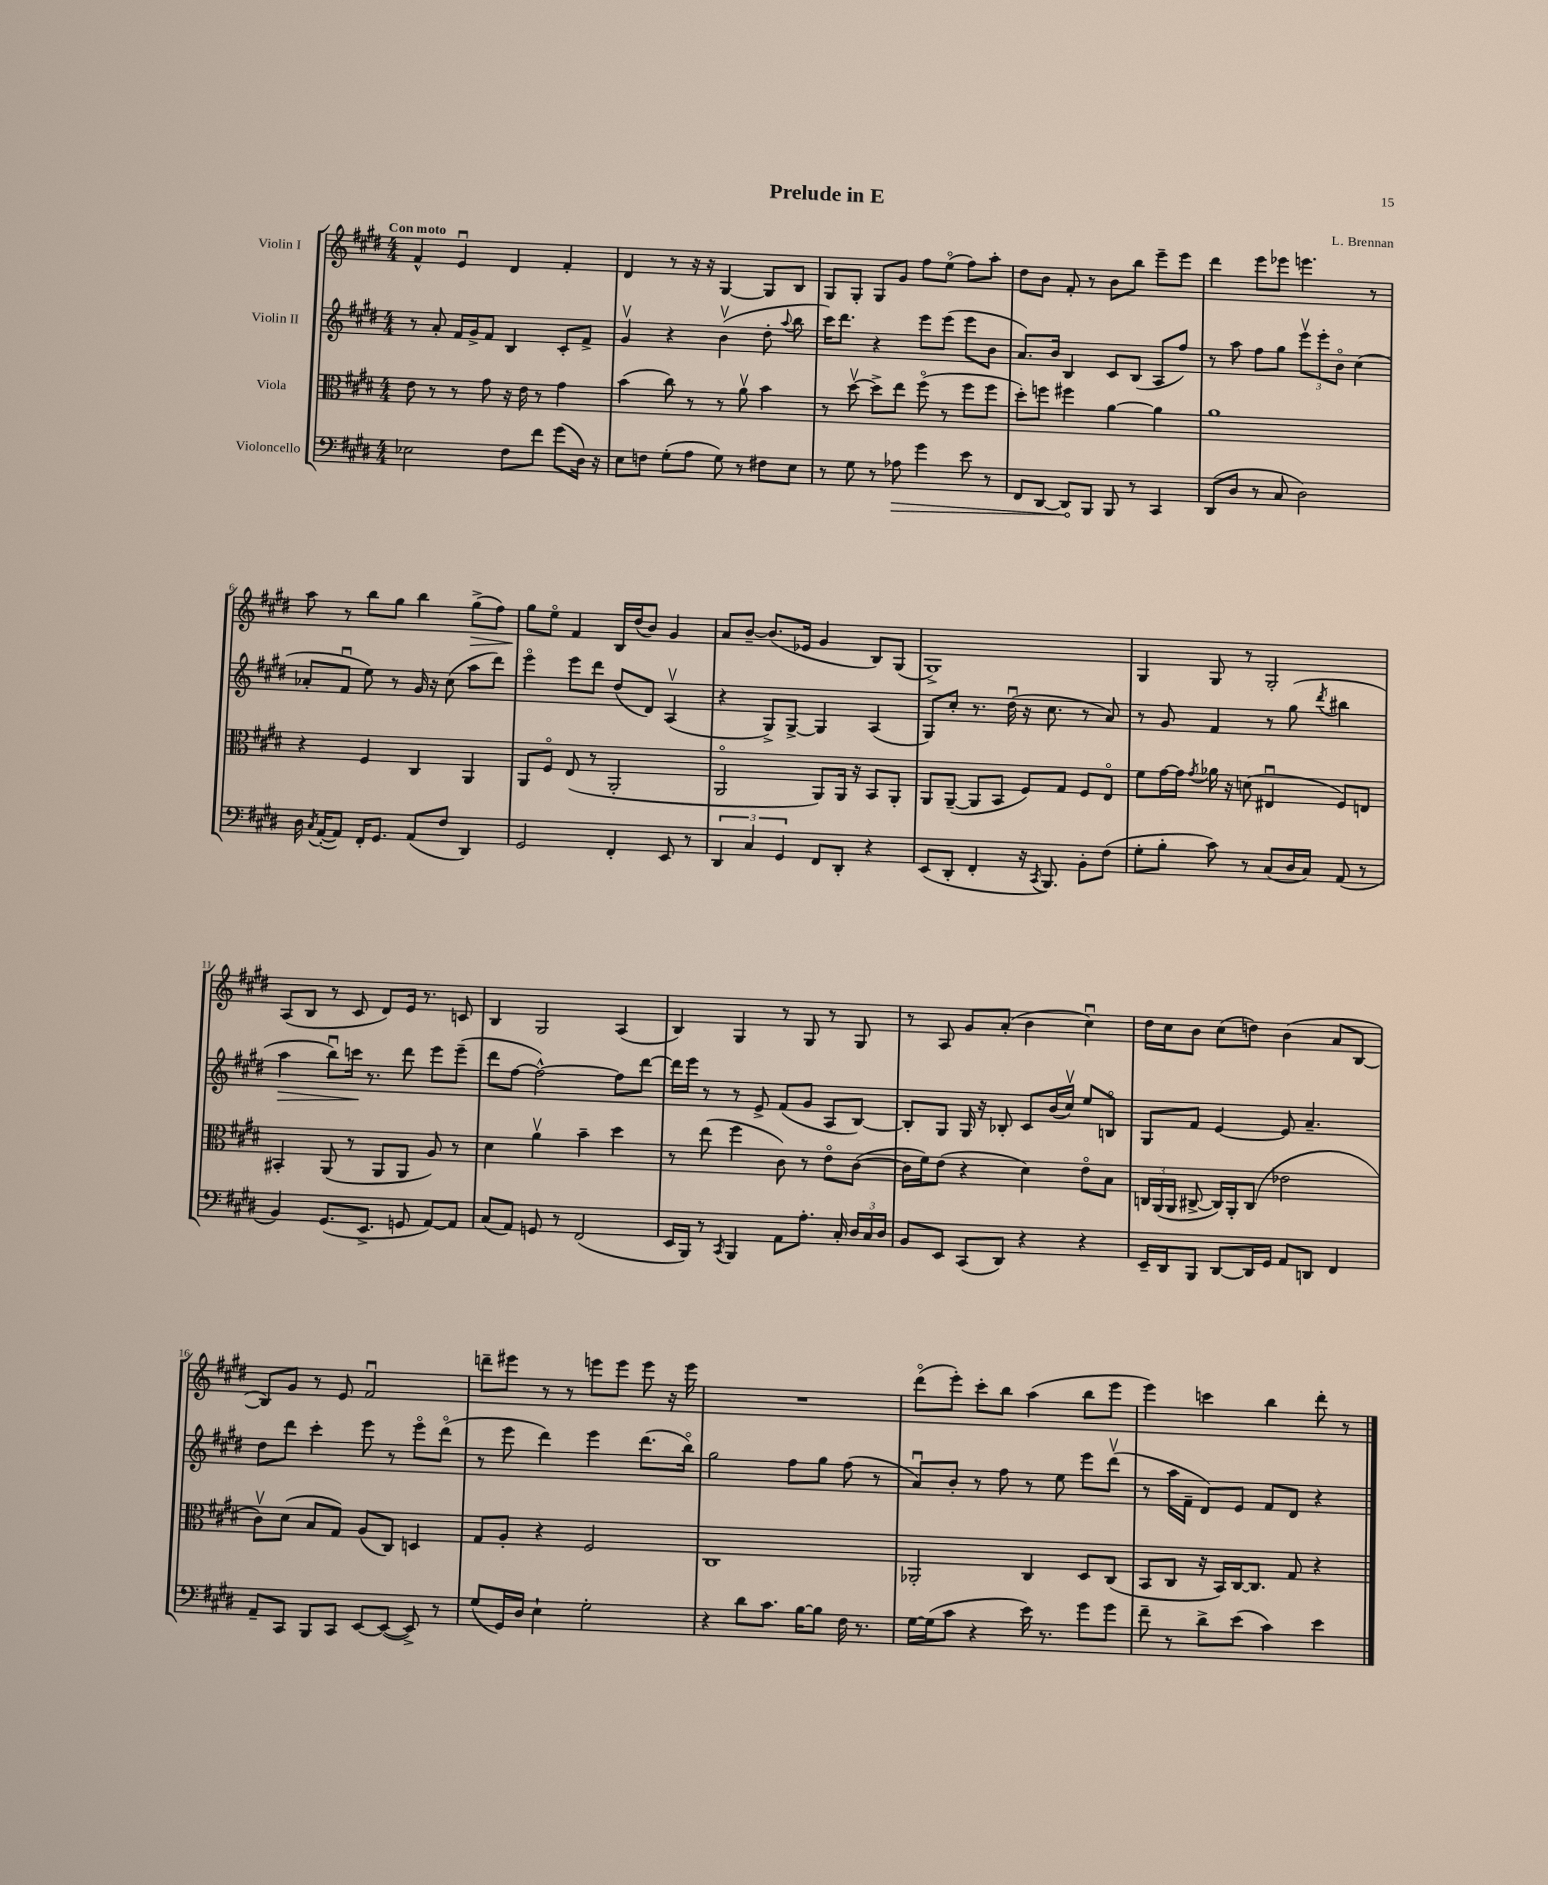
\header { title = "Prelude in E" composer = "L. Brennan" }
<<
\new StaffGroup <<
\new Staff = "s0" \with { instrumentName = "Violin I" } {
    \clef treble \key e \major \numericTimeSignature \time 4/4 \tempo "Con moto"
    \autoBeamOff fis'4-^ e'4\downbow dis'4 fis'4-. |
    dis'4 r8 r16 r16 gis4~ gis8[ b8] |
    gis8[ gis8]-. gis8[ gis'8] fis''8[ e''8]\flageolet( fis''8[) a''8]-. |
    dis''8[ b'8] fis'8-. r8 b'8[ b''8] e'''8[-- e'''8] |
    dis'''4 e'''8[ ees'''8] e'''4. r8 |
    a''8 r8 b''8[ gis''8] b''4 gis''8[->\>( fis''8]) |
    gis''8[\! e''8]\flageolet fis'4 b16[ dis''16( b'8]) gis'4 |
    a'8[ b'8]~-- b'8.[( ees'16] gis'4 b8[) gis8]( |
    gis1->) |
    gis4 gis8 r8 gis2-. |
    a8[( b8] r8 cis'8 dis'8[) e'16] r8. c'8 |
    b4 gis2 a4( |
    b4) gis4 r8 gis8 r8 gis8 |
    r8 a8 gis'8[ a'8]-.( b'4 cis''4\downbow) |
    dis''16[ cis''16 b'8] cis''8[( d''8]) b'4( a'8[ b8]~ |
    b8[) gis'8] r8 e'8 fis'2\downbow |
    d'''8[-- eis'''8] r8 r8 e'''8[ e'''8] e'''8 r16 e'''16 |
    R1 |
    dis'''8[\flageolet( e'''8]-.) cis'''8[-. b''8] a''4( b''8[ e'''8] |
    e'''4) c'''4 b''4 dis'''8-. r8 \bar "|." |
}
\new Staff = "s1" \with { instrumentName = "Violin II" } {
    \clef treble \key e \major \numericTimeSignature \time 4/4
    \autoBeamOff r8 a'8-. fis'16[ gis'16-> fis'8] b4 cis'8[-. fis'8]-> |
    gis'4\upbow r4 b'4\upbow( dis''8-. \appoggiatura { a''8 } b''8 |
    cis'''16[) dis'''8.] r4 e'''8[ e'''8]( e'''8[ b'8] |
    a'8.[) b'16] b4 cis'8[ b8]( a8[ fis''8]) |
    r8 a''8 fis''8[ gis''8] \tuplet 3/2 { e'''8[\upbow e'''8-. b'8]\flageolet } cis''4( |
    aes'8[-. fis'8]\downbow e''8) r8 gis'16 r16 cis''8( a''8[ dis'''8]) |
    e'''4\flageolet e'''8[ dis'''8] dis''8[( dis'8]) a4\upbow( |
    r4 gis8[->) gis8]~-> gis4 a4( |
    gis8[) cis''8]-. r8. dis''16\downbow( r16 cis''8. r8 a'8) |
    r8 gis'8 fis'4 r8 gis''8( \acciaccatura { dis'''8 } bis''4 |
    a''4\> b''8[\downbow) c'''16]\! r8. dis'''8 e'''8[ e'''8]--( |
    dis'''8[ fis''8]~ fis''2~-^) fis''8[ dis'''8]~ |
    dis'''16[ e'''16] r8 r8 e'8-> fis'8[( gis'8] a8[ b8]~) |
    b8[-. gis8] gis16 r16 bes8-. cis'8[ b'16( cis''16]\upbow) e''8[ b8]\flageolet |
    gis8[ fis'8] e'4~ e'8 a'4.-- |
    dis''8[ dis'''8] cis'''4-. e'''8 r8 e'''8[\flageolet dis'''8]\flageolet( |
    r8 e'''8 dis'''4) e'''4 dis'''8.[( b''16]\flageolet) |
    gis''2 fis''8[ gis''8] fis''8( r8 |
    a'8[\downbow) b'8]-. r8 fis''8 r8 e''8 e'''8[ dis'''8]\upbow( |
    r8 a''16[ fis'16]-- dis'8[) e'8] fis'8[ dis'8] r4 \bar "|." |
}
\new Staff = "s2" \with { instrumentName = "Viola" } {
    \clef alto \key e \major \numericTimeSignature \time 4/4
    \autoBeamOff e'8 r8 r8 gis'8 r16 e'16 r8 gis'4 |
    b'4( cis''8) r8 r8 a'8\upbow b'4 |
    r8 dis''8~\upbow dis''8[-> e''8] fis''8\flageolet( r8 fis''8[ fis''8] |
    dis''8[-.) f''8] fis''4 a'4~ a'4 |
    a'1 |
    r4 fis4 cis4 a,4 |
    a,8[ fis8]\flageolet e8( r8 a,2-. |
    a,2\flageolet a,8[) a,16] r16 b,8[ a,8]-. |
    a,8[ a,8]~--( a,8[ b,8] fis8[) gis8] fis8[ e8]\flageolet |
    fis'8[ gis'16~ gis'16] \acciaccatura { gis'8 } aes'16 r16 d'8( eis4\downbow fis8[) e8] |
    bis,4-. a,8( r8 a,8[ a,8] a8) r8 |
    dis'4 a'4\upbow b'4-- dis''4 |
    r8 e''8( fis''4 cis'8) r8 e'8[\flageolet cis'8]~( |
    cis'16[ fis'16) e'8]( r4 dis'4) e'8[\flageolet b8] |
    \tuplet 3/2 { c16[ a,16( a,16] } cis8~-> cis16[) a,16-. cis8]( ees'2 |
    cis'8[\upbow) dis'8]( b8[ gis8]) a8[( cis8]) d4 |
    gis8[ a8]-. r4 fis2 |
    cis1 |
    aes,2-. cis4 dis8[ cis8]( |
    b,8[ cis8] r16 b,16[) cis16~ cis8.] gis8 r4 \bar "|." |
}
\new Staff = "s3" \with { instrumentName = "Violoncello" } {
    \clef bass \key e \major \numericTimeSignature \time 4/4
    \autoBeamOff ees2 fis8[ fis'8] gis'8[( dis16]) r16 |
    e8[ f8] gis8[-.( a8] gis8) r8 fis8[ e8] |
    r8 gis8 r8 \once \override Hairpin.circled-tip = ##t aes8\> gis'4 e'8 r8 |
    fis,8[ dis,8]~ dis,8[\! b,,8] b,,8 r8 cis,4 |
    dis,8[( dis8] r8 cis8 dis2) |
    dis16 \acciaccatura { cis8 } a,16[~-.( a,8]) fis,16[-. gis,8.] a,8[( fis8] dis,4) |
    gis,2 fis,4-. e,8 r8 |
    \tuplet 3/2 { dis,4 cis4 gis,4 } fis,8[ dis,8]-. r4 |
    e,8[( dis,8]-. fis,4-. r16 \acciaccatura { cis,8 } b,,8.) b,8[-. fis8]( |
    gis8[-. b8]-. cis'8) r8 cis8[( dis16 cis16]) a,8( r8 |
    b,4) gis,8.[( e,8.]-> g,8 a,8[~) a,8] |
    cis8[( a,8]) g,8 r8 fis,2( |
    e,16[ b,,16]) r8 \acciaccatura { cis,8 } b,,4 a,8[ a8.]-. cis16-. \tuplet 3/2 { dis16[ cis16 dis16] } |
    b,8[ e,8] cis,8[( dis,8]) r4 r4 |
    e,16[-- dis,16 b,,8] dis,8[~ dis,16 gis,16] a,8[ d,8] fis,4 |
    a,8[-- cis,8] b,,8[ cis,8] e,8[~ e,8]~( e,8->) r8 |
    gis8[( gis,16) dis16] e4-! gis2-. |
    r4 dis'8[ cis'8.] b16[~ b8] fis16 r8. |
    gis16[~ gis16( cis'8] r4 e'16) r8. gis'8[ gis'8] |
    fis'8-- r8 dis'8[-> e'8]( cis'4) e'4 \bar "|." |
}
>>
>>
